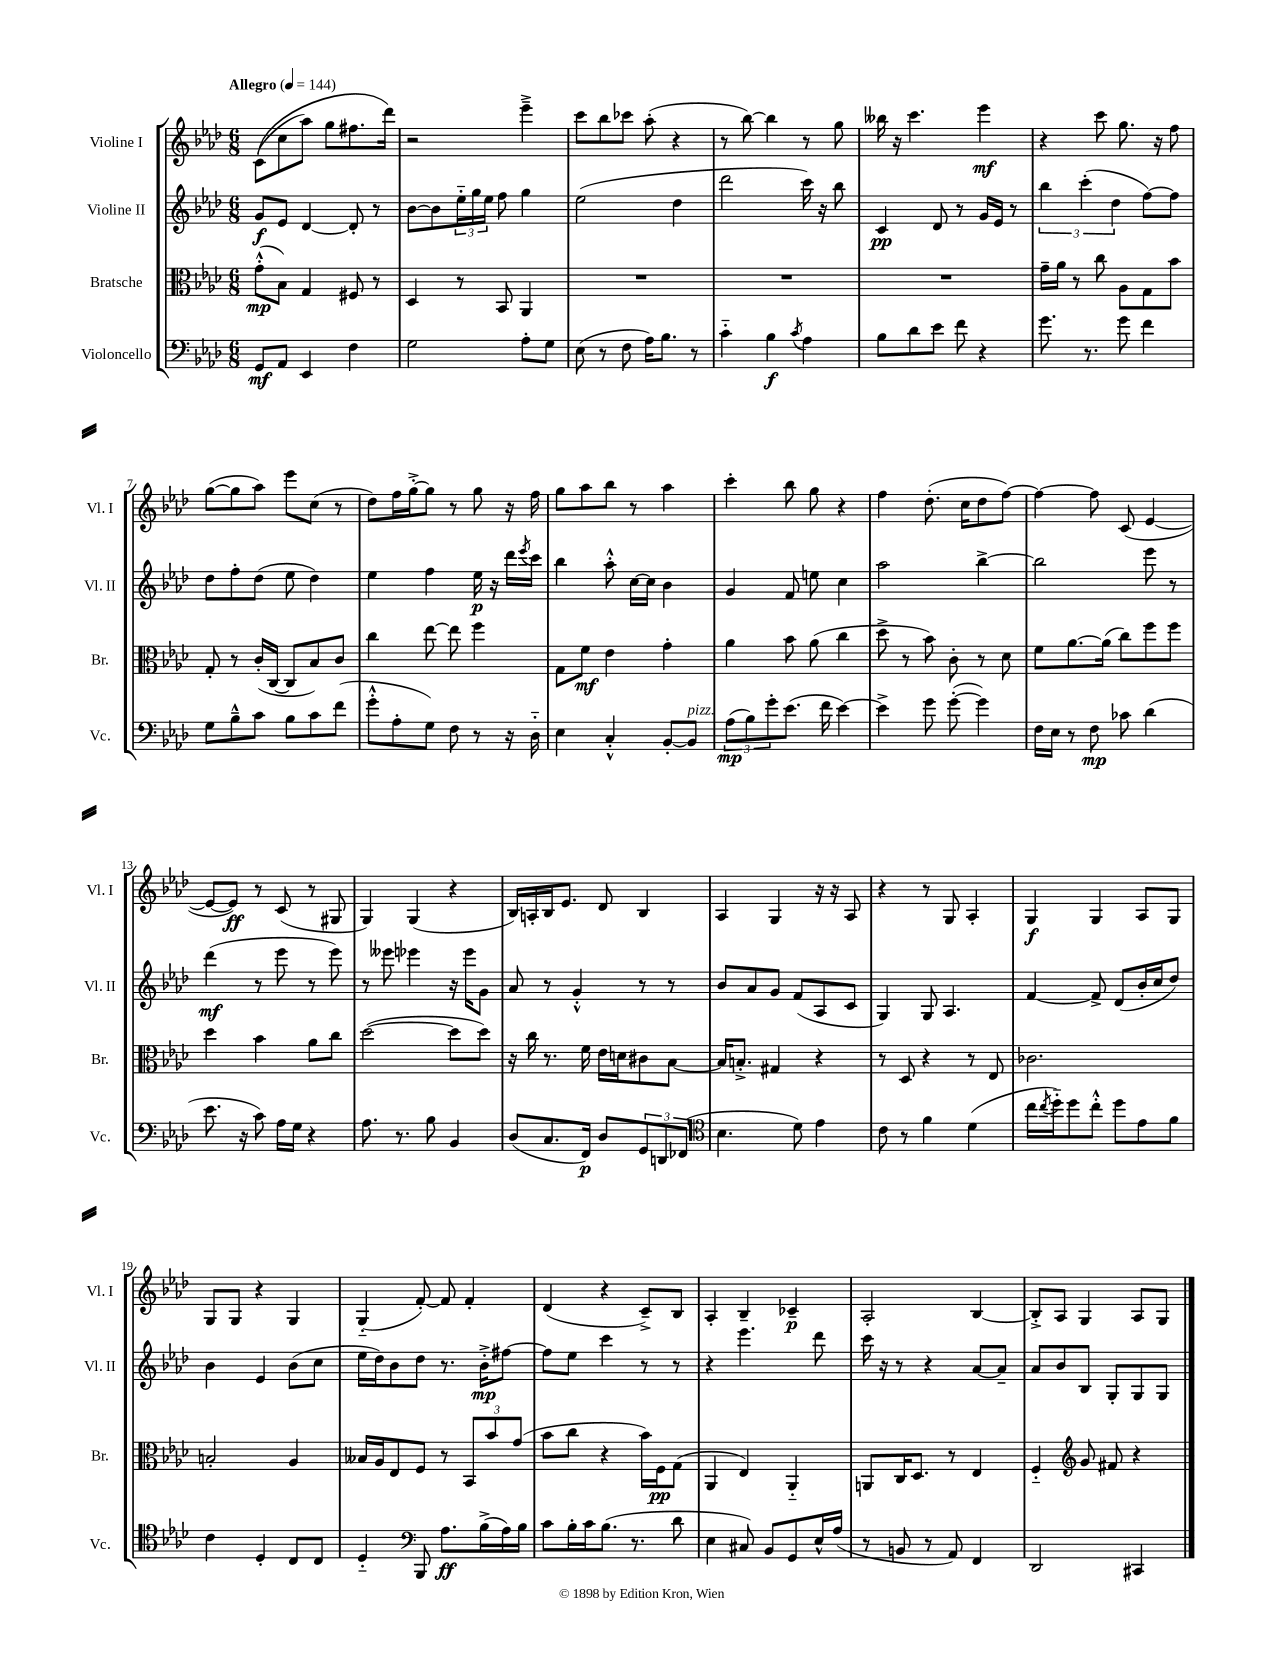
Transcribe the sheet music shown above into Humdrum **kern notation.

**kern	**dynam	**kern	**dynam	**kern	**dynam	**kern	**dynam
*part4	*part4	*part3	*part3	*part2	*part2	*part1	*part1
*staff4	*staff4	*staff3	*staff3	*staff2	*staff2	*staff1	*staff1
*I"Violoncello	*	*I"Bratsche	*	*I"Violine II	*	*I"Violine I	*
*I'Vc.	*	*I'Br.	*	*I'Vl. II	*	*I'Vl. I	*
*clefF4	*	*clefC3	*	*clefG2	*	*clefG2	*
*k[b-e-a-d-]	*	*k[b-e-a-d-]	*	*k[b-e-a-d-]	*	*k[b-e-a-d-]	*
*M6/8	*	*M6/8	*	*M6/8	*	*M6/8	*
*MM144	*	*MM144	*	*MM144	*	*MM144	*
=1	=1	=1	=1	=1	=1	=1	=1
!	!	!	!	!	!	!LO:TX:a:B:t=Allegro	!
8GG/L	mf	(8g'^^\L	mp	8g/L	f	((8c\L	.
8AA-/J	.	8B-\J)	.	8e-/J	.	8cc\	.
4EE-/	.	4G/	.	[4d-/	.	8aa-\J)	.
.	.	.	.	.	.	8gg\L	.
4F\	.	8F#X/	.	8d-'/]	.	8.ff#X\	.
.	.	8r	.	8r	.	.	.
.	.	.	.	.	.	16ddd-\Jk)	.
=2	=2	=2	=2	=2	=2	=2	=2
2G\	.	4D-/	.	[8b-\L	.	2r	.
.	.	.	.	8b-\]	.	.	.
.	.	8r	.	24ee-\L	.	.	.
.	.	.	.	24gg\	.	.	.
.	.	.	.	24ee-\JJ	.	.	.
.	.	8BB-/	.	8ff\	.	.	.
8A-'\L	.	4AA-/	.	4gg\	.	4eee-~^\	.
8G\J	.	.	.	.	.	.	.
=3	=3	=3	=3	=3	=3	=3	=3
(8E-\	.	2.r	.	(2ee-\	.	8ccc\L	.
8r	.	.	.	.	.	8bb-\	.
8F\	.	.	.	.	.	8ccc-X\J	.
16A-\KL)	.	.	.	.	.	(8aa-'\	.
8.B-\J	.	.	.	.	.	.	.
.	.	.	.	4dd-\	.	4r	.
8r	.	.	.	.	.	.	.
=4	=4	=4	=4	=4	=4	=4	=4
4c\	.	2.r	.	2ddd-\	.	8r	.
.	.	.	.	.	.	[8bb-\)	.
4B-\	f	.	.	.	.	4bb-\]	.
8qc/	.	.	.	.	.	.	.
4A-\	.	.	.	16ccc\)	.	8r	.
.	.	.	.	16r	.	.	.
.	.	.	.	8bb-\	.	8gg\	.
=5	=5	=5	=5	=5	=5	=5	=5
8B-\L	.	2.r	.	4c/	pp	16bb--X\	.
.	.	.	.	.	.	16r	.
8d-\	.	.	.	.	.	4.ccc\	.
8e-\J	.	.	.	8d-/	.	.	.
8f\	.	.	.	8r	.	.	.
4r	.	.	.	16g/LL	.	4eee-\	mf
.	.	.	.	16e-/JJ	.	.	.
.	.	.	.	8r	.	.	.
=6	=6	=6	=6	=6	=6	=6	=6
8.g\	.	16g~\LL	.	6bb-\	.	4r	.
.	.	16a-\JJ	.	.	.	.	.
.	.	8r	.	.	.	.	.
.	.	.	.	(6ccc'\	.	.	.
8.r	.	.	.	.	.	.	.
.	.	8cc\	.	.	.	8ccc\	.
.	.	.	.	6dd-\	.	.	.
8g\	.	8A-\L	.	.	.	8.gg\	.
4f\	.	8G\	.	[8ff\L)	.	.	.
.	.	.	.	.	.	16r	.
.	.	8b-\J	.	8ff\J]	.	8ff\	.
!!LO:LB:g=z
=7	=7	=7	=7	=7	=7	=7	=7
8G\L	.	8G'/	.	8dd-\L	.	([8gg\L	.
8B-~^^\	.	8r	.	8ff'\	.	8gg\]	.
8c\J	.	(16c'/LL	.	(8dd-\J	.	8aa-\J)	.
.	.	[16C/JJ	.	.	.	.	.
8B-\L	.	8C/L]	.	8ee-\	.	8eee-\L	.
8c\	.	8B-/)	.	4dd-\)	.	(8cc\J	.
(8f\J	.	8c/J	.	.	.	8r	.
=8	=8	=8	=8	=8	=8	=8	=8
8g'^^\L	.	4cc\	.	4ee-\	.	8dd-\L)	.
8A-'\	.	.	.	.	.	16ff\L	.
.	.	.	.	.	.	[16gg'^\J	.
8G\J)	.	[8ee-\	.	4ff\	.	8gg\J]	.
8F\	.	8ee-\]	.	.	.	8r	.
8r	.	4ff\	.	16ee-\	p	8gg\	.
.	.	.	.	16r	.	.	.
16r	.	.	.	16ddd-\LL	.	16r	.
.	.	.	.	8qeee-/	.	.	.
16D-\	.	.	.	16ccc\JJ	.	16ff\	.
=9	=9	=9	=9	=9	=9	=9	=9
4E-\	.	8G\L	.	4bb-\	.	8gg\L	.
.	.	8f\J	mf	.	.	8aa-\	.
4C'^^/	.	4e-\	.	8aa-'^^\	.	8bb-\J	.
.	.	.	.	[16cc\LL	.	8r	.
.	.	.	.	16cc\JJ]	.	.	.
[8BB-'/L	.	4g'\	.	4b-\	.	4aa-\	.
!LO:TX:a:i:t=pizz.	!	!	!	!	!	!	!
8BB-/J]	.	.	.	.	.	.	.
=10	=10	=10	=10	=10	=10	=10	=10
(12A-\L	mp	4a-\	.	4g/	.	4ccc'\	.
12B-\)	.	.	.	.	.	.	.
12g'\	.	.	.	.	.	.	.
(8.e-\J	.	8b-\	.	8f/	.	8bb-\	.
.	.	(8a-\	.	8een\	.	8gg\	.
16f\	.	.	.	.	.	.	.
[4e-\)	.	4cc\	.	4cc\	.	4r	.
=11	=11	=11	=11	=11	=11	=11	=11
4e-^\]	.	8dd-^\	.	2aa-\	.	4ff\	.
.	.	8r	.	.	.	.	.
8g\	.	8b-\)	.	.	.	(8.dd-'\	.
([8g'\	.	8c'\	.	.	.	.	.
.	.	.	.	.	.	16cc\KL	.
4g\])	.	8r	.	[4bb-^\	.	8dd-\	.
.	.	8d-\	.	.	.	[8ff\J)	.
=12	=12	=12	=12	=12	=12	=12	=12
16F\LL	.	8f\L	.	2bb-\]	.	4ff\_	.
16E-\JJ	.	.	.	.	.	.	.
8r	.	[8.a-\	.	.	.	.	.
8F\	mp	.	.	.	.	8ff\]	.
.	.	(16a-\Jk]	.	.	.	.	.
8c-X\	.	8cc\L)	.	.	.	(8c/	.
(4d-\	.	8ff\	.	8eee-\	.	[4e-/	.
.	.	8ff\J	.	8r	.	.	.
!!LO:LB:g=z
=13	=13	=13	=13	=13	=13	=13	=13
8.e-\	.	4dd-\	.	(4ddd-\	mf	8e-/L_	.
.	.	.	.	.	.	8e-/J])	ff
16r	.	.	.	.	.	.	.
8c\)	.	4b-\	.	8r	.	8r	.
16A-\LL	.	.	.	8eee-\	.	(8c/	.
16G\JJ	.	.	.	.	.	.	.
4r	.	8a-\L	.	8r	.	8r	.
.	.	8cc\J	.	8eee-\)	.	8G#X/	.
=14	=14	=14	=14	=14	=14	=14	=14
8.A-\	.	([2dd-\	.	8r	.	4G/)	.
.	.	.	.	8eee--X\	.	.	.
8.r	.	.	.	.	.	.	.
.	.	.	.	4eee-X\	.	(4G/	.
8B-\	.	.	.	.	.	.	.
4BB-/	.	8dd-\L]	.	16r	.	4r	.
.	.	.	.	16eee-\KL	.	.	.
.	.	8dd-\J)	.	8g\J	.	.	.
=15	=15	=15	=15	=15	=15	=15	=15
(8D-/L	.	16r	.	8a-/	.	16B-/LL)	.
.	.	16cc\	.	.	.	16An'/	.
8.C/	.	8.r	.	8r	.	16B-/J	.
.	.	.	.	.	.	8.e-/J	.
.	.	.	.	4g'^^/	.	.	.
16FF/Jk)	p	16f\	.	.	.	.	.
8D-/L	.	16e-\LL	.	.	.	8d-/	.
.	.	16dn\J	.	.	.	.	.
12GG/	.	8c#X\	.	8r	.	4B-/	.
12DDn/	.	.	.	.	.	.	.
.	.	[8B-\J	.	8r	.	.	.
(12FF-X/J	.	.	.	.	.	.	.
=16	=16	=16	=16	=16	=16	=16	=16
*clefC4	*	*	*	*	*	*	*
4.B-\	.	16B-/KL]	.	8b-/L	.	4A-/	.
.	.	8.Bn'^/J	.	.	.	.	.
.	.	.	.	8a-/	.	.	.
.	.	4G#X/	.	8g/J	.	4G/	.
8d-\)	.	.	.	(8f/L	.	.	.
4e-\	.	4r	.	8A-/	.	16r	.
.	.	.	.	.	.	16r	.
.	.	.	.	8c/J	.	8A-/	.
=17	=17	=17	=17	=17	=17	=17	=17
8c\	.	8r	.	4G/)	.	4r	.
8r	.	8D-/	.	.	.	.	.
4f\	.	4r	.	8G/	.	8r	.
.	.	.	.	4.A-/	.	8G/	.
(4d-\	.	8r	.	.	.	4A-'/	.
.	.	8E-/	.	.	.	.	.
=18	=18	=18	=18	=18	=18	=18	=18
16cc\LL	.	2.c-X\	.	[4f/	.	4G/	f
8qcc/	.	.	.	.	.	.	.
16dd-\J)	.	.	.	.	.	.	.
8dd-\	.	.	.	.	.	.	.
8cc'^^\J	.	.	.	8f^/]	.	4G/	.
8dd-\L	.	.	.	(8d-/L	.	.	.
8e-\	.	.	.	16b-'/L	.	8A-/L	.
.	.	.	.	16cc/J	.	.	.
8f\J	.	.	.	8dd-/J)	.	8G/J	.
!!LO:LB:g=z
=19	=19	=19	=19	=19	=19	=19	=19
4c\	.	2Bn'/	.	4b-\	.	8G/L	.
.	.	.	.	.	.	8G/J	.
4D-'/	.	.	.	4e-/	.	4r	.
8C/L	.	4A-/	.	(8b-\L	.	4G/	.
8C/J	.	.	.	8cc\J	.	.	.
=20	=20	=20	=20	=20	=20	=20	=20
4D-/	.	16B--X/LL	.	16ee-\LL	.	(4G/	.
.	.	16A-/J	.	16dd-\J)	.	.	.
.	.	8E-/	.	8b-\	.	.	.
*clefF4	*	*	*	*	*	*	*
8BBB-/	.	8F/J	.	8dd-\J	.	[8f'/)	.
8.A-\L	ff	8r	.	8.r	.	8f/]	.
.	.	12BB-/L	.	.	.	4f'/	.
(16B-^\L	.	.	.	16b-'^\KL	mp	.	.
.	.	12b-/	.	.	.	.	.
16A-\)	.	.	.	[8ff#X\J	.	.	.
.	.	(12g/J	.	.	.	.	.
16B-\JJ	.	.	.	.	.	.	.
=21	=21	=21	=21	=21	=21	=21	=21
8c\L	.	8b-\L	.	8ff#\L]	.	(4d-/	.
16B-'\L	.	8cc\J	.	8ee-\J	.	.	.
16c\J	.	.	.	.	.	.	.
(8.B-\J	.	4r	.	4ccc\	.	4r	.
8.r	.	.	.	.	.	.	.
.	.	16b-\LL)	.	8r	.	8c~^/L)	.
.	.	16F\J	pp	.	.	.	.
8d-\	.	(8G\J	.	8r	.	8B-/J	.
=22	=22	=22	=22	=22	=22	=22	=22
4E-\	.	4AA-/	.	4r	.	4A-'/	.
8C#X/)	.	4E-/)	.	4.eee-\	.	4B-~/	.
8BB-/L	.	.	.	.	.	.	.
8GG/	.	4AA-/	.	.	.	4c-X~/	p
16E-^^/L	.	.	.	8ddd-\	.	.	.
(16A-/JJ	.	.	.	.	.	.	.
=23	=23	=23	=23	=23	=23	=23	=23
8r	.	8AAn/L	.	16ccc\	.	2A-'/	.
.	.	.	.	16r	.	.	.
8BBn/	.	16C/K	.	8r	.	.	.
.	.	8.D-/J	.	.	.	.	.
8r	.	.	.	4r	.	.	.
8AA-/)	.	8r	.	.	.	.	.
4FF/	.	4E-/	.	[8a-/L	.	[4B-/	.
.	.	.	.	8a-~/J]	.	.	.
=24	=24	=24	=24	=24	=24	=24	=24
2DD-/	.	4F/	.	8a-/L	.	8B-'^/L]	.
.	.	.	.	8b-/	.	8A-/J	.
*	*	*clefG2	*	*	*	*	*
.	.	8g/	.	8B-/J	.	4G/	.
.	.	8f#X/	.	8G'/L	.	.	.
4CC#X/	.	4r	.	8G/	.	8A-/L	.
.	.	.	.	8G/J	.	8G/J	.
==	==	==	==	==	==	==	==
*-	*-	*-	*-	*-	*-	*-	*-
